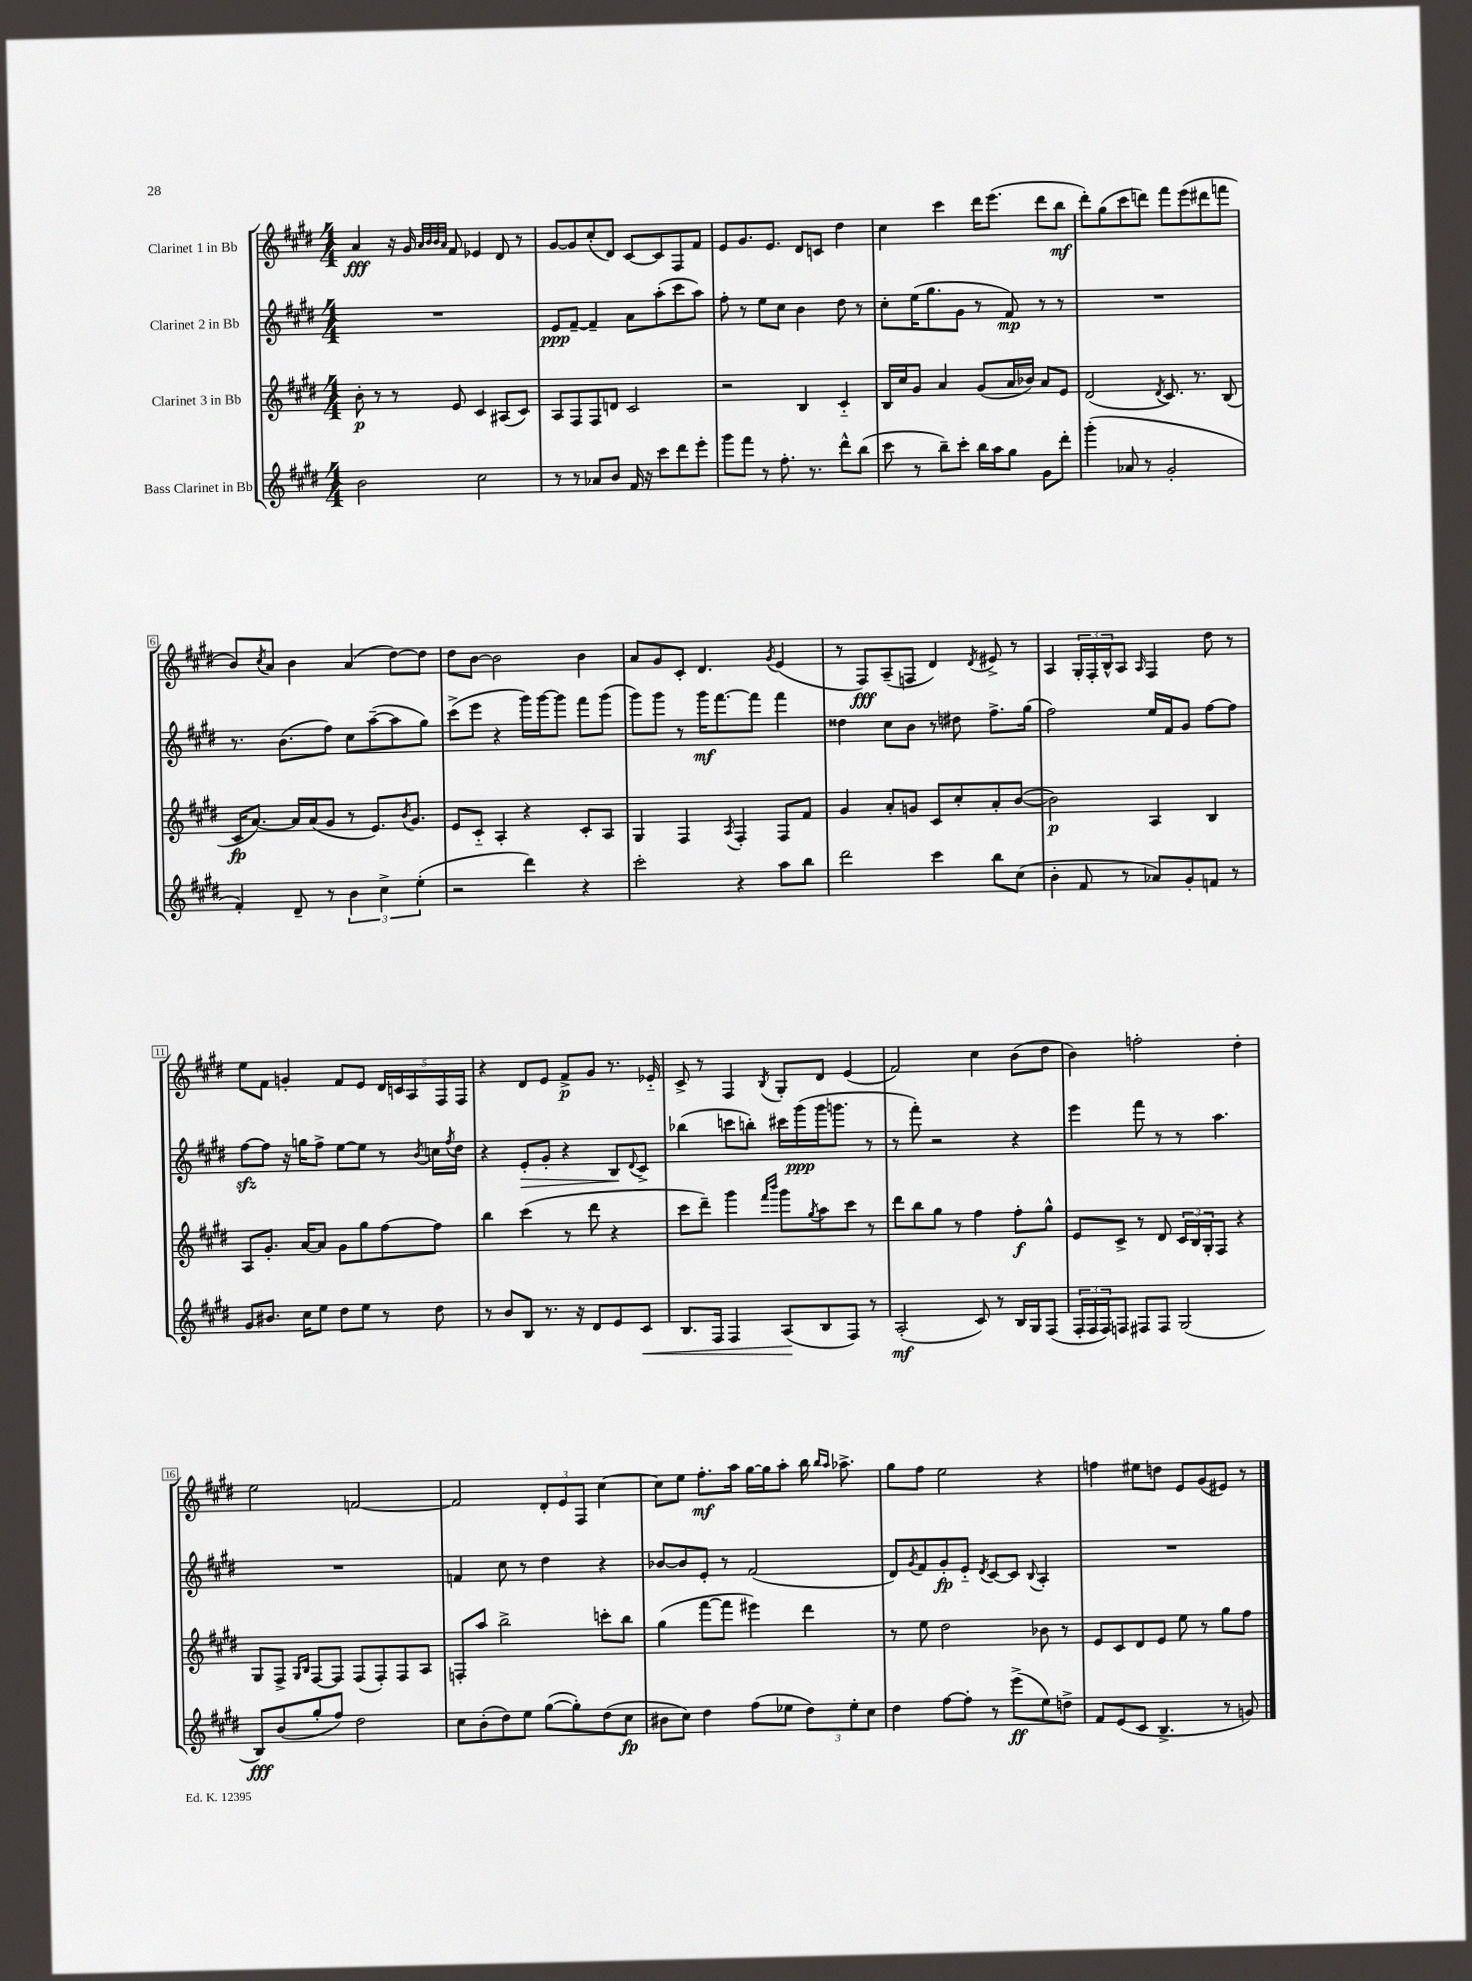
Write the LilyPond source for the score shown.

<<
\new StaffGroup <<
\new Staff = "s0" \with { instrumentName = "Clarinet 1 in Bb" } {
    \clef treble \key e \major \numericTimeSignature \time 4/4
    a'4\fff r16 gis'16 \grace { a'32 b'32 b'32 a'32 } fis'8 ees'4 dis'8 r8 |
    gis'8~ gis'8 cis''8-.( dis'8) cis'8~ cis'8 fis8 fis'8 |
    e'8 gis'8. e'8. dis'8 c'8 dis''4 |
    cis''4 cis'''4 dis'''16 e'''8.( dis'''8 b''8\mf |
    dis'''8-.) gis''8( cis'''8 d'''8) fis'''8 e'''8( dis'''8 f'''8 |
    b'8) \acciaccatura { cis''8 } a'8 b'4 a'4( dis''8~) dis''8 |
    dis''8 b'8~ b'2 b'4 |
    a'8 gis'8 cis'8-. dis'4. \acciaccatura { gis'8 } e'4( |
    r8 fis8\fff) a8--( f8 dis'4) \acciaccatura { dis'8 } eis'8-> r8 |
    a4 \tuplet 3/2 { gis16-. fis16-. b16-^ } a8 \grace { a16 } fis4 dis''8 r8 |
    e''8 fis'8 g'4-. fis'8 e'8 \tuplet 5/4 { dis'16 c'16 a16 fis16 fis16 } |
    r4 dis'8 e'8 fis'8->\p gis'8 r8. ees'16-_ |
    cis'8-> r8 fis4 \acciaccatura { b8 } gis8-. dis'8 e'4( |
    fis'2) cis''4 b'8( dis''8 |
    b'4) f''2-. dis''4-. |
    e''2 f'2~ |
    f'2 \tuplet 3/2 { dis'8-. e'8 fis8 } cis''4~ |
    cis''8 e''8 fis''8.-.\mf a''16 gis''16~ gis''16 a''8-. b''16 \grace { b''16 a''16 } aes''8.-> |
    gis''8 fis''8 e''2 r4 |
    f''4 eis''8 d''8 e'8 gis'8( eis'8) r8 \bar "|." |
}
\new Staff = "s1" \with { instrumentName = "Clarinet 2 in Bb" } {
    \clef treble \key e \major \numericTimeSignature \time 4/4
    R1 |
    e'8\ppp fis'8~-- fis'4-- a'8 a''8-.( cis'''8 a''8) |
    fis''8-. r8 e''8 cis''8 b'4 dis''8 r8 |
    cis''8-. e''16( gis''8. gis'8 r8 fis'8\mp) r8 r8 |
    R1 |
    r8. b'8.( fis''8) cis''8 a''8~--( a''8 gis''8) |
    cis'''8->( e'''8 r4 gis'''16) gis'''16~ gis'''8 fis'''8 gis'''8( |
    gis'''8) gis'''8 r8 gis'''16\mf fis'''8.~ fis'''8 fis'''4 |
    disis''4 cis''8 b'8 r8 dis''8 fis''8.-> gis''16( |
    fis''2) e''16 fis'16 gis'8 fis''8~ fis''8 |
    fis''8~\sfz fis''8 r16 g''16 fis''8-> e''8~ e''8 r8 \acciaccatura { b'8 } c''16 \acciaccatura { fis''8 } dis''16 |
    r4 e'8-.\> gis'8-. r4 b8\! \appoggiatura { dis'8 } cis'8-> |
    bes''4( c'''8 b''8-.) cis'''16 gis'''16\ppp( gis'''16 g'''8. r8 |
    r8 fis'''8-.) r2 r4 |
    e'''4 fis'''8 r8 r8 a''4. |
    R1 |
    f'4 cis''8 r8 dis''4 r4 |
    bes'8~ bes'8 e'8-. r8 fis'2( |
    dis'8) \acciaccatura { gis'8 } fis'8 gis'8-.\fp e'8-_ \acciaccatura { dis'8 } cis'8~ cis'8 \appoggiatura { b8 } a4-. |
    R1 \bar "|." |
}
\new Staff = "s2" \with { instrumentName = "Clarinet 3 in Bb" } {
    \clef treble \key e \major \numericTimeSignature \time 4/4
    b'8-.\p r8 r8 e'8 cis'4 ais8( cis'8) |
    a8 fis8 fis8 d'8 cis'2 |
    r2 b4 cis'4-_ |
    b16 cis''16 gis'8 a'4 gis'8( a'16 bes'16) a'8 e'8 |
    dis'2( \acciaccatura { dis'8 } cis'8.) r8. b8( |
    cis'16\fp a'8.~) a'16 a'16( gis'8 r8 e'8.) \acciaccatura { b'8 } gis'8. |
    e'8 cis'8-_ a4-. r4 cis'8-. a8 |
    gis4 fis4 \acciaccatura { a8 } fis4-. fis8 fis'8 |
    gis'4 a'8-. g'8 cis'8 cis''8-. a'8-. b'8~( |
    b'2\p) a4 b4 |
    a8 gis'8.-. a'16~ a'8 gis'8 gis''8 fis''8~ fis''8 |
    b''4 cis'''4( r8 dis'''8 r4 |
    cis'''8 dis'''8--) gis'''4 \grace { fis'''16 b'''16 } gis'''8 \acciaccatura { gis''8 } a''8 cis'''8 r8 |
    dis'''8 b''8 gis''8 r8 fis''4 fis''8-.\f gis''8-^ |
    e'8 cis'8-> r8 dis'8 \tuplet 3/2 { cis'16 b16 gis16-. } fis8 r4 |
    gis8 fis8-> \grace { gis16 b16 } fis8~ fis8 fis8( fis8-.) fis8 a8 |
    f8-. a''8 b''2-> c'''8-. b''8 |
    gis''4( fis'''8~ fis'''8 eis'''4) dis'''4 |
    r8 e''8 dis''2 bes'8 r8 |
    e'8 cis'8 dis'8 e'8 e''8 r8 gis''8 fis''8 \bar "|." |
}
\new Staff = "s3" \with { instrumentName = "Bass Clarinet in Bb" } {
    \clef treble \key e \major \numericTimeSignature \time 4/4
    b'2 cis''2 |
    r8 r8 aes'8 b'8 fis'16 r16 cis'''8 dis'''8 e'''8-. |
    gis'''8 fis'''8 r8 fis''8.-. r8. dis'''8-^ b''8( |
    cis'''8 r8 b''8--) cis'''8-. b''16 a''16 gis''8 gis'8 dis'''8-. |
    gis'''4-.( aes'8 r8 gis'2-. |
    fis'4-.) dis'8-- r8 \tuplet 3/2 { b'4 cis''4-> e''4-.( } |
    r2 dis'''4) r4 |
    cis'''2-. r4 a''8 b''8 |
    dis'''2 cis'''4 b''8 cis''8( |
    b'4-. fis'8 r8 aes'8) gis'8-. f'8 r8 |
    gis'8 bis'8. cis''16 e''8 dis''8 e''8 r8 dis''8 |
    r8 b'8 b8 r8. r16 dis'8 e'8 cis'8\< |
    b8. fis16 fis4 a8\!( b8 fis8) r8 |
    a2-.\mf( cis'8) r8 b16 gis16 fis8( |
    \tuplet 3/2 { fis16-. fis16 fis16) } f8 fis8 fis8 gis2( |
    b8\fff) b'8( gis''8-. fis''8) dis''2 |
    cis''8 b'8-.( dis''8) e''8 gis''8~( gis''8-.) dis''8( cis''8\fp |
    bis'8 cis''8) dis''4 fis''8( ees''8 \tuplet 3/2 { dis''8) ees''8-. cis''8 } |
    dis''4 fis''8~ fis''8-. r8 e'''8->\ff( e''8) d''8-> |
    fis'8 e'8( cis'8 b4.-> r8 g'8) \bar "|." |
}
>>
>>
\layout { \context { \Score \override BarNumber.stencil = #(make-stencil-boxer 0.1 0.3 ly:text-interface::print) } }
